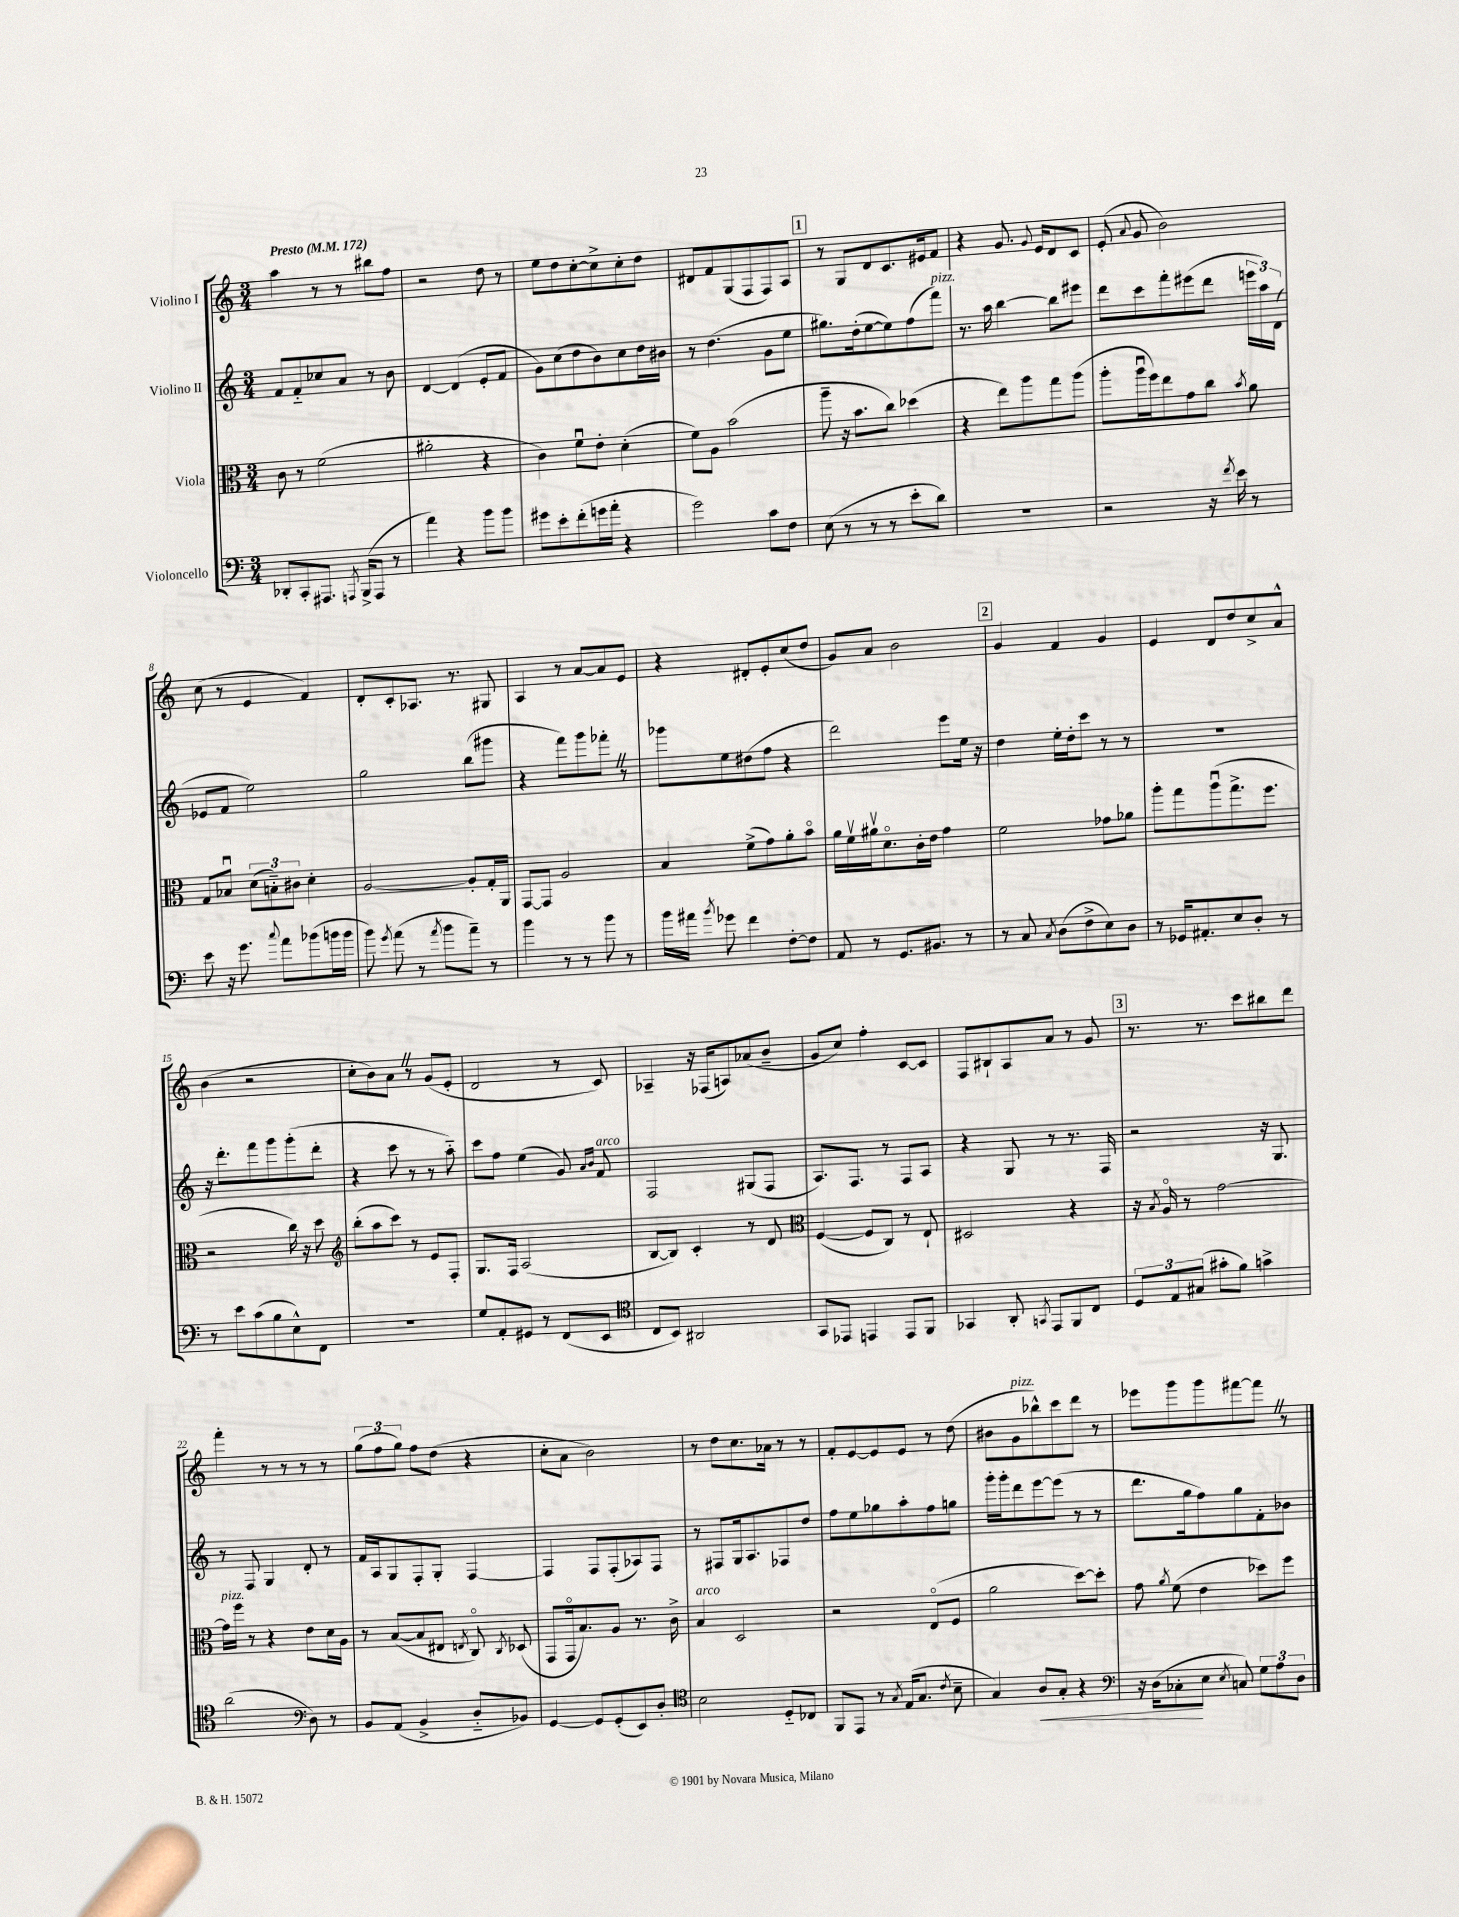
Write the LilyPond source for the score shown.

<<
\new StaffGroup <<
\new Staff = "s0" \with { instrumentName = "Violino I" } {
    \clef treble \key c \major \numericTimeSignature \time 3/4 \tempo "Presto" 4 = 172
    \autoBeamOff a''4 r8 r8 bis''8[ f''8] |
    r2 d''8 r8 |
    e''8[ d''8 c''8~-. c''8-> c''8-. d''8] |
    dis'8[ f'8 g8( f8 f8) a8] |
    \mark \markup { \box "1" } r8 g8[ d'8 c'8. eis'16 f'8] |
    r4 g'8. \appoggiatura { g'8 } e'16[ d'8 c'8] |
    e'8-.( \appoggiatura { a'8 } g'8 b'2) |
    c''8( r8 e'4 f'4) |
    d'8[-. c'8-. aes8.] r8. gis8 |
    a4 r8 a'8[~ a'8 e'8] |
    r4 dis'8[-. e'8-. c''8( d''8] |
    g'8[) a'8] b'2 |
    \mark \markup { \box "2" } g'4 f'4 g'4 |
    e'4 d'8[ d''8 c''8-> a'8]-^ |
    b'4( r2 |
    c''8[-. b'8) a'8] \once \override BreathingSign.text = \markup { \musicglyph "scripts.caesura.straight" } \breathe r8 g'8[( e'8]-. |
    d'2 r8 c'8) |
    aes4-- r16 fes16[( a8) aes'8( b'8]-- |
    g'8[ c''8]) f''4-. c'8[~ c'8] |
    f8[ bis8-! a8 a'8] r8 g'8 |
    \mark \markup { \box "3" } r8. r8. c'''8[ bis''8 d'''8] |
    f'''4-. r8 r8 r8 r8 |
    \tuplet 3/2 { g''8[( f''8 g''8]) } f''8[ d''8]( r4 |
    c''8[-. a'8] b'2) |
    r8 d''8[ c''8. aes'16] r8 r8 |
    f'8[-. e'8~ e'8 e'8] r8 d''8( |
    bis'8[ g'8^\markup { \italic "pizz." } bes''8-^) c'''8 d'''8] r8 |
    ees'''8[ g'''8 g'''8 fis'''8~ fis'''8] \once \override BreathingSign.text = \markup { \musicglyph "scripts.caesura.straight" } \breathe r8 \bar "|." |
}
\new Staff = "s1" \with { instrumentName = "Violino II" } {
    \clef treble \key c \major \numericTimeSignature \time 3/4
    \autoBeamOff f'8[ f'8-_ ces''8 a'8] r8 b'8 |
    d'4~ d'4( e'8[-. f'8] |
    g'8[) c''8( d''8 b'8) c''8 d''16 bis'16] |
    r8 d''4.( g'8[ e''8] |
    \mark \markup { \box "1" } gis''8.[) d''16-.( e''8~ e''8) f''8( f'''8]^\markup { \italic "pizz." }) |
    r8. a''16 b''4~ b''8[ eis'''8] |
    d'''8[ c'''8 f'''8-. eis'''8( d'''8] \tuplet 3/2 { e'''16[ a''16) d'16]( } |
    ees'8[ f'8] e''2) |
    g''2 b''8[( gis'''8] |
    r4 f'''8[) g'''8 fes'''8]-. \once \override BreathingSign.text = \markup { \musicglyph "scripts.caesura.straight" } \breathe r8 |
    ges'''8[ e''8 dis''8( f''8] r4 |
    d'''2) e'''8[ e''16] r16 |
    \mark \markup { \box "2" } d''4 e''16[-. d''16-. c'''8] r8 r8 |
    R2. |
    r16 d'''8.[-. f'''8 g'''8 g'''8-.( d'''8]-. |
    r4 c'''8 r8 r8 a''8-_) |
    c'''8[ f''8] e''4( g'8) \grace { a'16[ b'16] } f'8^\markup { \italic "arco" } |
    f2 gis8[( f8] |
    a8.[) f8.] r8 f8[ a8] |
    r4 g8 r8 r8. f16 |
    \mark \markup { \box "3" } r2 r16 g8. |
    r8 f8 g4 d'8-. r8 |
    f'16[ a16 g8 f8-. g8]-. f4~ |
    f4 f8[ f8-.( aes8) f8] |
    r8 fis8[ g16 a8. fes8 d''8] |
    f''8[ e''8 ges''8 a''8-. f''8 g''8] |
    g'''16[-. g'''16-. d'''8 e'''8~ e'''8]( r8 r8 |
    d'''8.[ g''16 f''8) g''8 f'8-. bes'8] \bar "|." |
}
\new Staff = "s2" \with { instrumentName = "Viola" } {
    \clef alto \key c \major \numericTimeSignature \time 3/4
    \autoBeamOff c'8 r8 f'2( |
    ais'2-. r4 |
    c'4) f'8[\downbow e'8]-. d'4-.( |
    f'8[) a8] b'2( |
    \mark \markup { \box "1" } a''8-- r16 b'8.[ c''8]) des''4( |
    r4 e''8[) a''8 g''8 a''8]( |
    a''8[-. a''16\downbow f''16) e''8 g'8 c''8] \acciaccatura { b'8 } a'8 |
    g8[ bes8]\downbow \tuplet 3/2 { d'8[( b8-_) cis'8] } d'4-. |
    a2~ a8[-. g16-. a,16] |
    g,8[~ g,8] a2 |
    b4 f'8[->( g'8) a'8-. b'8]\flageolet |
    a'16[ f'16\upbow ais'16\upbow d'8.\flageolet c'16-. e'16] g'4 |
    \mark \markup { \box "2" } f'2 ges'8[ aes'8] |
    a''8[-. g''8 a''8\downbow( g''8.-> f''8.] |
    r2 c''16) r16 d''8 |
    \clef treble b''8[-.( a''8 c'''8]) r8 e'8[ f8]-. |
    g8.[ f16] a2( |
    b8[~ b8]) c'4-. r8 d'8 |
    \clef alto f4~( f8[ c8]) r8 e8-! |
    dis2 r4 |
    \mark \markup { \box "3" } r16 \acciaccatura { b8 } a16\flageolet r8 g'2~ |
    g'16[^\markup { \italic "pizz." } f''16] r8 r4 e'8[ d'16 a16] |
    r8 b8[~( b8 eis8] \acciaccatura { e8 } c8\flageolet) \acciaccatura { c8 } des8( |
    g,8[ g,16\flageolet b8.) a8] r8. c'16-> |
    b4^\markup { \italic "arco" } d2 |
    r2 e8[\flageolet( f8] |
    a'2 d''8[~) d''8]-. |
    g'8 \acciaccatura { a'8 } f'8( e'4 des''8[) f''8] \bar "|." |
}
\new Staff = "s3" \with { instrumentName = "Violoncello" } {
    \clef bass \key c \major \numericTimeSignature \time 3/4
    \autoBeamOff des,8[-. c,8-. ais,,8.] \acciaccatura { a,,8 } b,,16[->( a,,8] r8 |
    a'4) r4 b'8[ b'8] |
    gis'8[ e'8-. f'8-.( g'16 a'16]-. r4 |
    g'2) c'8[ f8] |
    \mark \markup { \box "1" } e8( r8 r8 r8 e'8[-. d'8]) |
    R2. |
    r2 r16 \acciaccatura { f'8 } e'16 r8 |
    e'8 r16 g'8. \appoggiatura { c''8 } a'8[ bes'8( b'16 b'16] |
    b'8) \acciaccatura { g'8 } a'8( r8 \acciaccatura { a'8 } b'8[ a'8]--) r8 |
    b'4 r8 r8 b'8 r8 |
    b'16[ ais'16] \acciaccatura { b'8 } ges'8 f'4 f8[~-. f8] |
    a,8 r8 g,8.[ bis,8.] r8 |
    \mark \markup { \box "2" } r8 c8 \acciaccatura { c8 } d8[( f8-> e8) d8] |
    r8 ges,16[ ais,8.-. e8 d8]-. r8 |
    r8 e'8[ c'8( b8 e8-^) f,8] |
    R2. |
    g8[ a,8-. gis,8] r8 f,8[( e,8] |
    \clef tenor c8[ b,8]) ais,2 |
    g,8[ ees,8] e,4 e,8[ f,8] |
    ges,4 a,8-. \acciaccatura { g,8 } e,8[ f,8 c8] |
    \mark \markup { \box "3" } \tuplet 3/2 { d8[ e8 gis8]( } gis'8[-. f'8]) g'4-> |
    a'2( \clef bass d8) r8 |
    b,8[ a,8]( b,4-> d8[-_ bes,8]) |
    g,4~ g,8[ g,8-.( e,8) d8]-. |
    \clef tenor b2 d8[-_ ces8] |
    f,8[ e,8] r8 \acciaccatura { g8 } e16[( g8.] \acciaccatura { c'8 } b8-- |
    g4) a8[\< g8]-. r4 |
    \clef bass r16 d16[( ces8-.\! e8] \acciaccatura { e8 } c8) \tuplet 3/2 { g8[ a8 d8] } \bar "|." |
}
>>
>>
